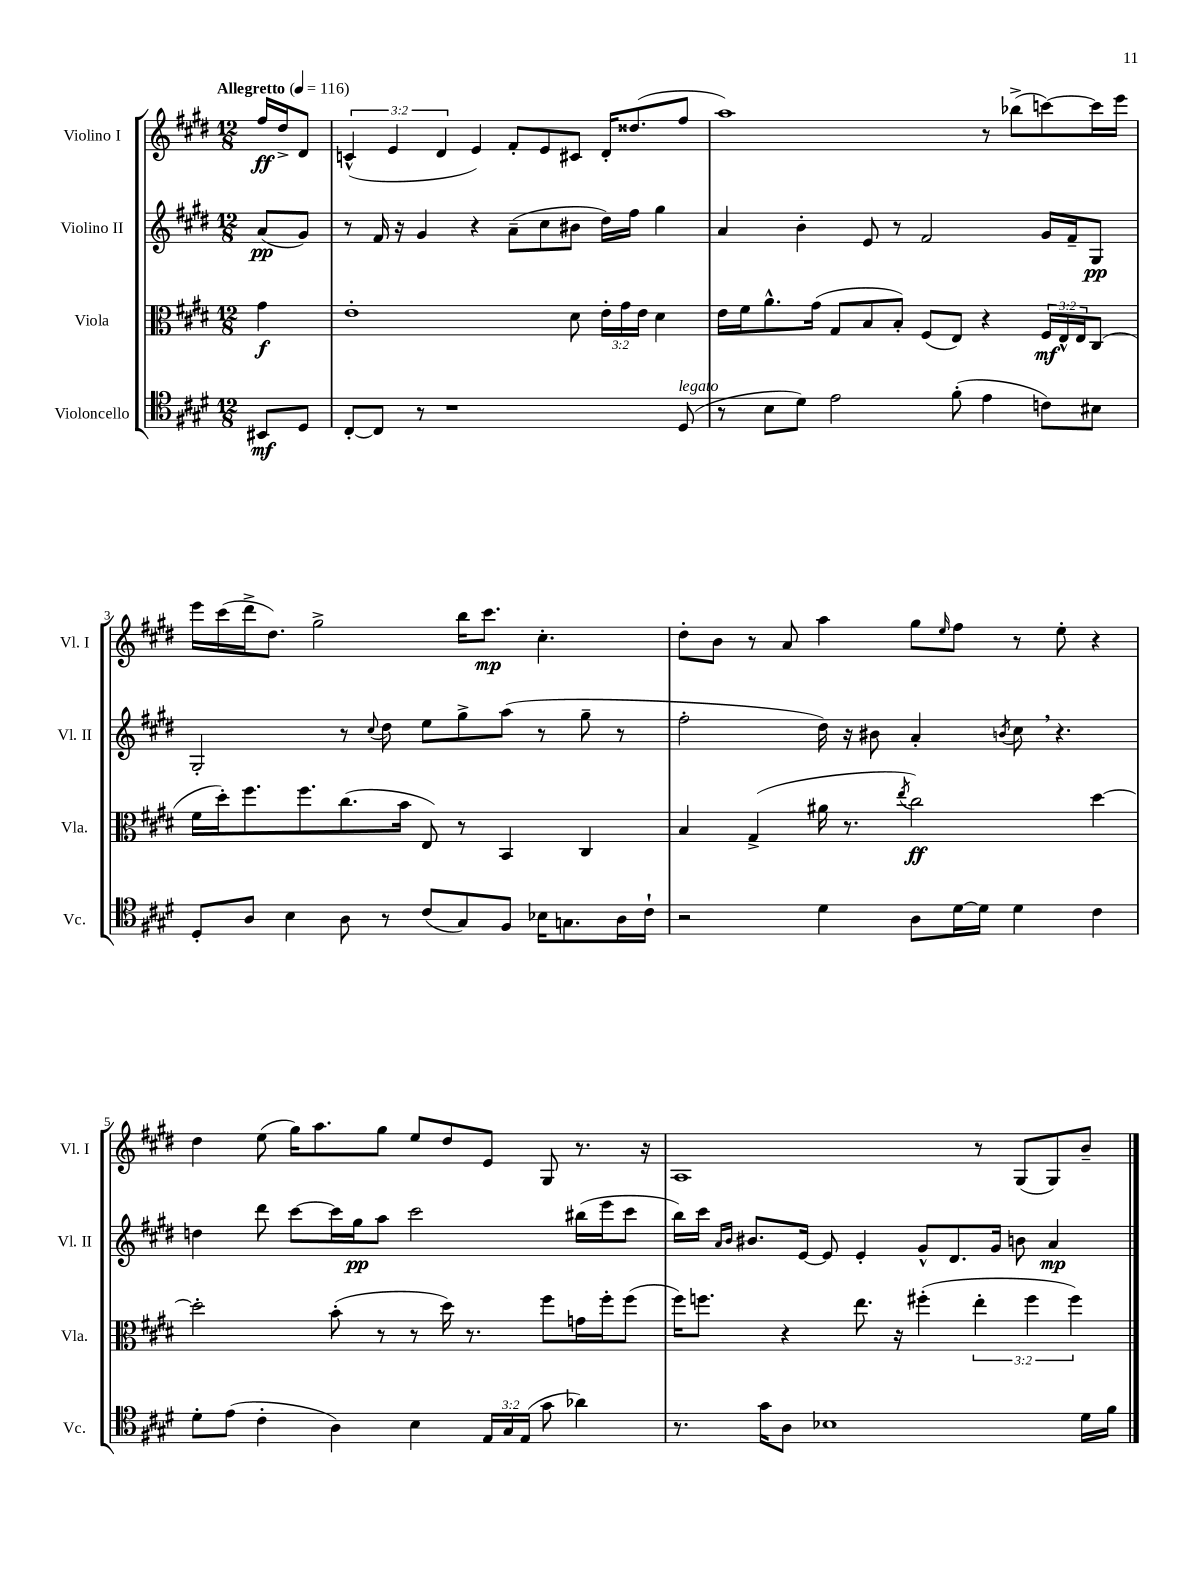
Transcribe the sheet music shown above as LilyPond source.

<<
\new StaffGroup <<
\new Staff = "s0" \with { instrumentName = "Violino I" shortInstrumentName = "Vl. I" } {
    \clef treble \key e \major \numericTimeSignature \time 12/8 \override Staff.TupletNumber.text = #tuplet-number::calc-fraction-text \partial 4 \tempo "Allegretto" 4 = 116
    fis''16\ff dis''16-> dis'8 |
    \tuplet 3/2 { c'4-^( e'4 dis'4 } e'4) fis'8-. e'8 cis'8 dis'16-. disis''8.( fis''8 |
    a''1) r8 bes''8->( c'''8~) c'''16 e'''16 |
    e'''16 cis'''16( dis'''16-> dis''8.) gis''2-> b''16 cis'''8.\mp cis''4.-. |
    dis''8-. b'8 r8 a'8 a''4 gis''8 \grace { e''16 } fis''8 r8 e''8-. r4 |
    dis''4 e''8( gis''16) a''8. gis''8 e''8 dis''8 e'8 gis8 r8. r16 |
    a1 r8 gis8( gis8) b'8-- \bar "|." |
}
\new Staff = "s1" \with { instrumentName = "Violino II" shortInstrumentName = "Vl. II" } {
    \clef treble \key e \major \numericTimeSignature \time 12/8 \partial 4
    a'8\pp( gis'8) |
    r8 fis'16 r16 gis'4 r4 a'8--( cis''8 bis'8 dis''16) fis''16 gis''4 |
    a'4 b'4-. e'8 r8 fis'2 gis'16 fis'16-- gis8\pp |
    gis2-. r8 \appoggiatura { cis''8 } dis''8 e''8 gis''8-> a''8( r8 gis''8-- r8 |
    fis''2-. dis''16) r16 bis'8 a'4-. \acciaccatura { b'8 } cis''8 \breathe r4. |
    d''4 dis'''8 cis'''8~ cis'''16 gis''16\pp a''8 cis'''2 bis''16( e'''16 cis'''8 |
    b''16) cis'''16 \grace { a'16 b'16 } bis'8. e'16~ e'8 e'4-. gis'8-^ dis'8. gis'16 b'8 a'4\mp \bar "|." |
}
\new Staff = "s2" \with { instrumentName = "Viola" shortInstrumentName = "Vla." } {
    \clef alto \key e \major \numericTimeSignature \time 12/8 \override Staff.TupletNumber.text = #tuplet-number::calc-fraction-text \partial 4
    gis'4\f |
    e'1-. dis'8 \tuplet 3/2 { e'16-. gis'16 e'16 } dis'4 |
    e'16 fis'16 a'8.-^ gis'16( gis8 b8 b8-.) fis8( e8) r4 \tuplet 3/2 { fis16\mf e16-^ e16 } cis8( |
    fis'16 dis''16-.) fis''8. fis''8. cis''8.( b'16 e8) r8 b,4 cis4 |
    b4 gis4->( ais'16 r8. \acciaccatura { e''8 } cis''2\ff) dis''4~ |
    dis''2-. b'8-.( r8 r8 dis''16) r8. fis''8 g'16 fis''16-. fis''8( |
    fis''16) f''8. r4 e''8. r16 fis''4-.( \tuplet 3/2 { e''4-. fis''4 fis''4) } \bar "|." |
}
\new Staff = "s3" \with { instrumentName = "Violoncello" shortInstrumentName = "Vc." } {
    \clef tenor \key e \major \numericTimeSignature \time 12/8 \override Staff.TupletNumber.text = #tuplet-number::calc-fraction-text \partial 4
    bis,8\mf dis8 |
    cis8~-. cis8 r8 r1 dis8^\markup { \italic "legato" }( |
    r8 b8 dis'8) e'2 fis'8-.( e'4 c'8) bis8 |
    dis8-. a8 b4 a8 r8 cis'8( gis8) fis8 bes16 g8. a16 cis'16-! |
    r2 dis'4 a8 dis'16~ dis'16 dis'4 cis'4 |
    dis'8-. e'8( cis'4-. a4) b4 \tuplet 3/2 { e16 gis16 e16( } gis'8 aes'4) |
    r8. gis'16 a8 bes1 dis'16 fis'16 \bar "|." |
}
>>
>>
